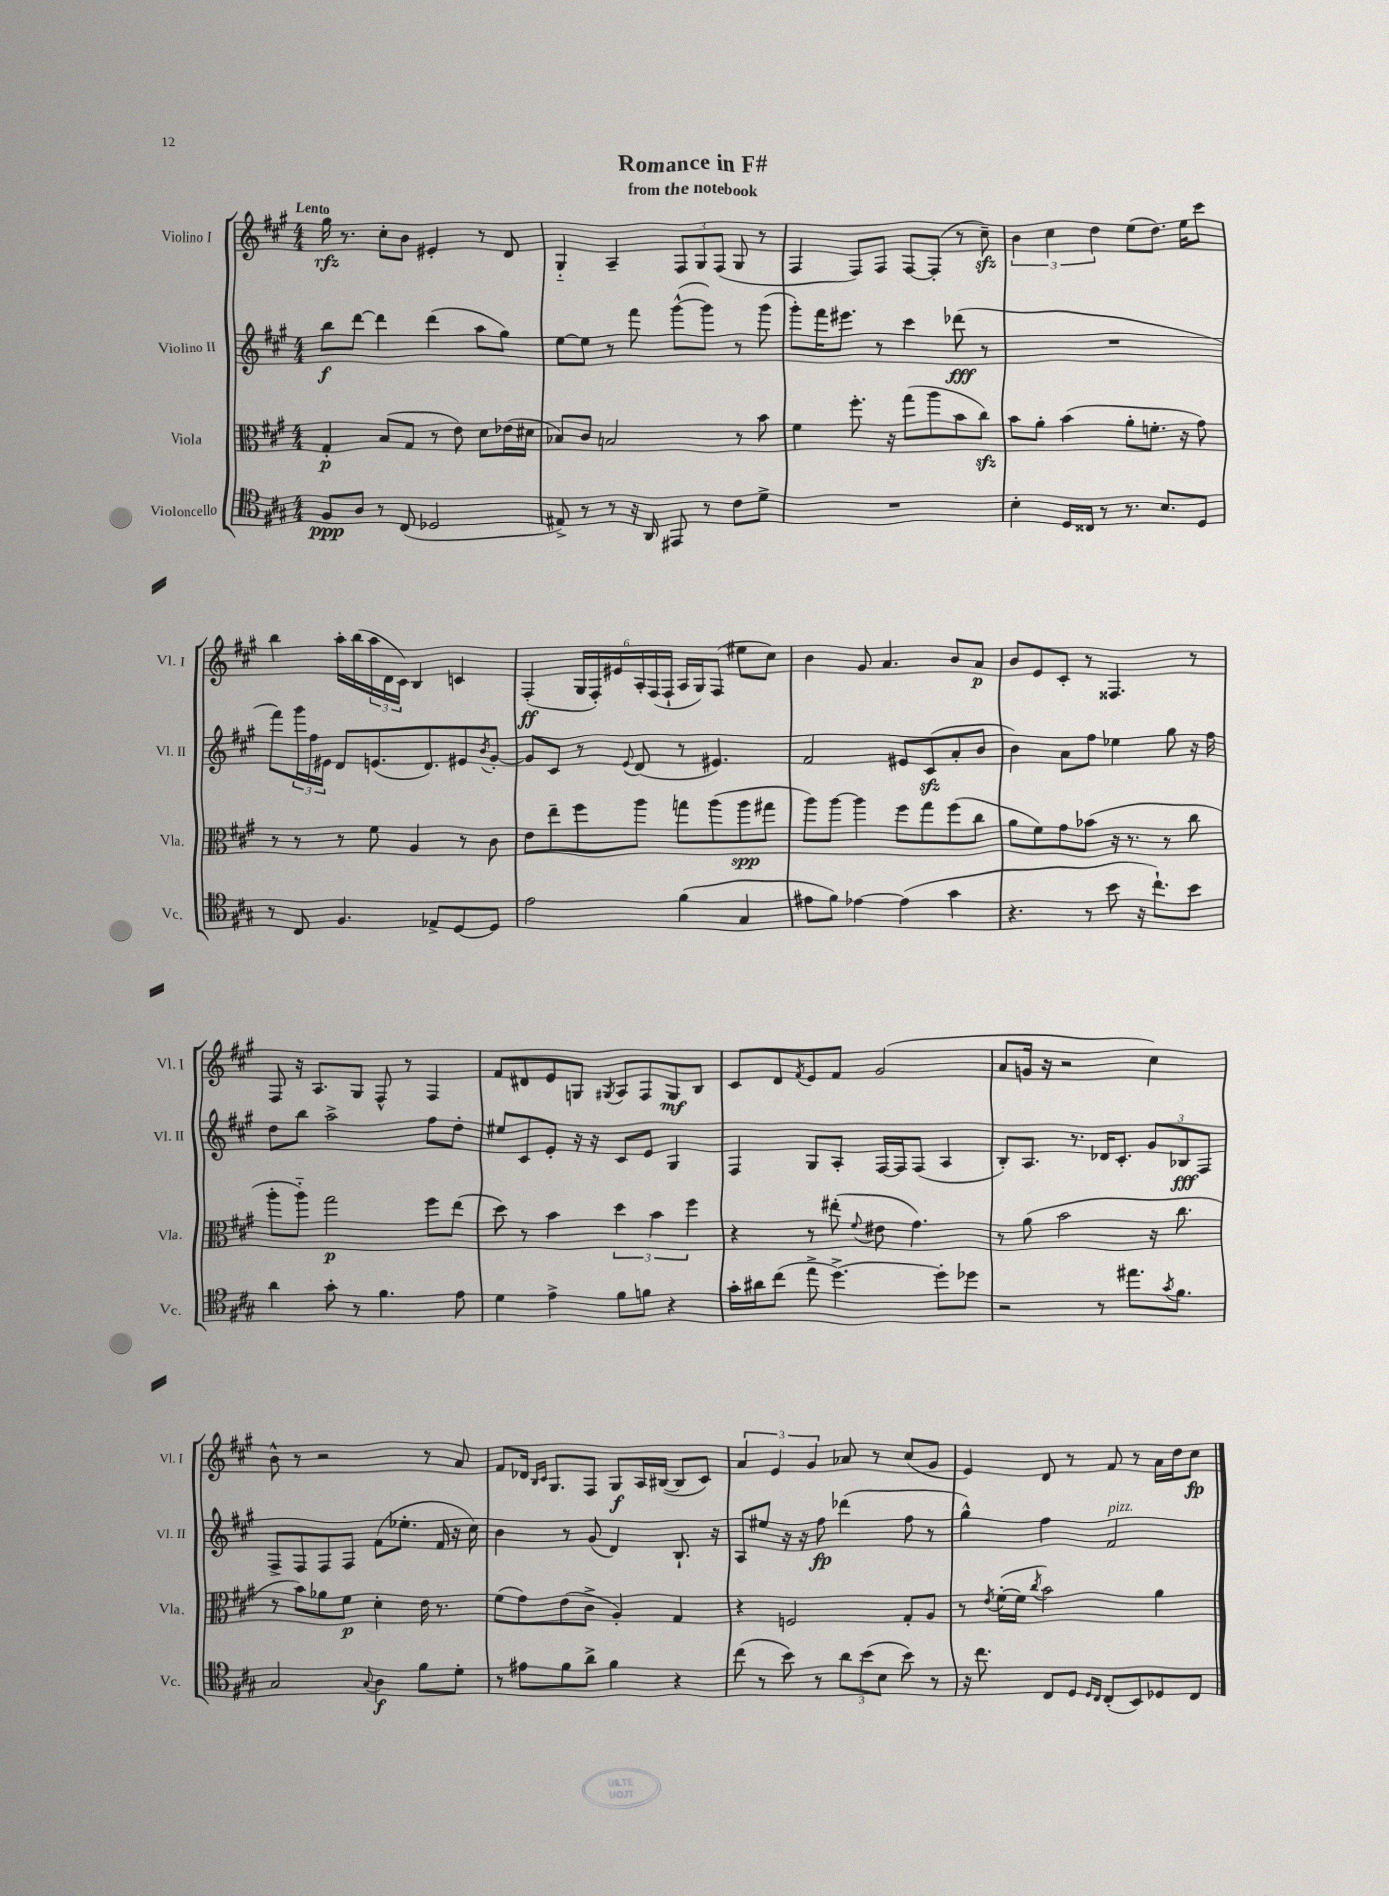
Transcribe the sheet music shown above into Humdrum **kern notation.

**kern	**dynam	**kern	**dynam	**kern	**dynam	**kern	**dynam
*part4	*part4	*part3	*part3	*part2	*part2	*part1	*part1
*staff4	*staff4	*staff3	*staff3	*staff2	*staff2	*staff1	*staff1
*I"Violoncello	*	*I"Viola	*	*I"Violino II	*	*I"Violino I	*
*I'Vc.	*	*I'Vla.	*	*I'Vl. II	*	*I'Vl. I	*
*clefC4	*	*clefC3	*	*clefG2	*	*clefG2	*
*k[f#c#g#]	*	*k[f#c#g#]	*	*k[f#c#g#]	*	*k[f#c#g#]	*
*M4/4	*	*M4/4	*	*M4/4	*	*M4/4	*
=1	=1	=1	=1	=1	=1	=1	=1
!	!	!	!	!	!	!LO:TX:a:B:t=Lento	!
8F#/L	ppp	4G#'/	p	8bb\L	f	16gg#\	rfz
.	.	.	.	.	.	8.r	.
8A/J	.	.	.	[8ddd\J	.	.	.
8r	.	(8B/L	.	4ddd\]	.	8cc#'\L	.
(8C#/	.	8G#/J	.	.	.	8b\J	.
2D-X/	.	8r	.	(4ddd\	.	4e#X'/	.
.	.	8e\)	.	.	.	.	.
.	.	8d\L	.	8aa\L	.	8r	.
.	.	(16e-X\L	.	8gg#\J)	.	8d/	.
.	.	16d#X\JJ	.	.	.	.	.
=2	=2	=2	=2	=2	=2	=2	=2
8E#X^/)	.	8B-X/L)	.	[8ee\L	.	4G#/	.
8r	.	8c#/J	.	8ee\J]	.	.	.
8r	.	2Bn/	.	8r	.	4A~/	.
16r	.	.	.	8fff#\	.	.	.
16AA/	.	.	.	.	.	.	.
8EE#X/	.	.	.	([8ggg#^^\L	.	12F#/L	.
.	.	.	.	.	.	12G#/	.
8r	.	.	.	8ggg#\J])	.	.	.
.	.	.	.	.	.	(12F#/J	.
8c#\L	.	8r	.	8r	.	8G#/	.
8d^\J	.	8b\	.	(8ggg#\	.	8r	.
=3	=3	=3	=3	=3	=3	=3	=3
1r	.	4f#\	.	8ggg#'\L)	.	4F#/	.
.	.	.	.	16fff#\K	.	.	.
.	.	.	.	8.eee#X\J	.	.	.
.	.	8.ff#'\	.	.	.	8F#/L)	.
.	.	.	.	8r	.	8F#/J	.
.	.	16r	.	.	.	.	.
.	.	(8gg#\L	.	4ccc#\	.	[8F#/L	.
.	.	8aa\	.	.	.	(8F#'/J]	.
.	.	8b\	.	(8ddd-X\	fff	8r	.
.	.	8cc#zz\J)	.	8r	.	8cc#zz~\)	.
=4	=4	=4	=4	=4	=4	=4	=4
4B'\	.	8b\L	.	1r	.	6b\	.
.	.	8a'\J	.	.	.	.	.
.	.	.	.	.	.	6cc#\	.
16D/LL	.	(4b\	.	.	.	.	.
16C##X/JJ	.	.	.	.	.	.	.
.	.	.	.	.	.	6dd\	.
8r	.	.	.	.	.	.	.
8.r	.	8a'\L	.	.	.	(8ee\L	.
.	.	8.fn'\J	.	.	.	8.dd\J)	.
8.B/L	.	.	.	.	.	.	.
.	.	16r	.	.	.	16ee\KL	.
8D/J	.	8g#\)	.	.	.	8ccc#\J	.
!!LO:LB:g=z
=5	=5	=5	=5	=5	=5	=5	=5
8r	.	8r	.	8fff#\L)	.	4bb\	.
8C#/	.	8r	.	24ggg#\L	.	.	.
.	.	.	.	24ff#\	.	.	.
.	.	.	.	24e#X\JJ	.	.	.
4.F#/	.	8r	.	8d/L	.	16aa'\LL	.
.	.	.	.	.	.	(16bb\	.
.	.	8f#\	.	(8.en/	.	24aa\	.
.	.	.	.	.	.	24d\	.
.	.	.	.	.	.	24c#\JJ)	.
.	.	4A/	.	.	.	4B/	.
.	.	.	.	8.d/)	.	.	.
8E-X^/L	.	.	.	.	.	.	.
[8D/	.	8r	.	8e#X/	.	4cn/	.
.	.	.	.	8qb/	.	.	.
8D/J]	.	8c#\	.	[8g#'/J	.	.	.
=6	=6	=6	=6	=6	=6	=6	=6
2e\	.	8e\L	.	8g#/L]	.	(4F#'/	ff
.	.	8ee~\	.	8c#/J	.	.	.
.	.	8ff#\	.	8r	.	24G#/LL	.
.	.	.	.	.	.	24F#'/)	.
.	.	.	.	.	.	24e#X/	.
.	.	.	.	8qqe/	.	.	.
.	.	8aa\J	.	(8d/	.	24A'/	.
.	.	.	.	.	.	(24F#/	.
.	.	.	.	.	.	24F#`/JJ	.
(4f#\	.	8ggn\L	.	8r	.	16A/LL	.
.	.	.	.	.	.	16G#/J)	.
.	.	(8aa\	.	4.e#X/)	.	(8F#/J	.
4G#/	.	8aa\	spp	.	.	8ee#X\L	.
.	.	8gg#X\J	.	.	.	8cc#\J)	.
=7	=7	=7	=7	=7	=7	=7	=7
8e#X\L	.	8aa\L)	.	2f#/	.	4b\	.
8f#\J)	.	[8aa\J	.	.	.	.	.
[4e-X\	.	4aa\]	.	.	.	8g#/	.
.	.	.	.	.	.	4.a/	.
(4e-\]	.	8ff#\L	.	8e#X/L	.	.	.
.	.	8gg#\	.	(8c#zz/	.	.	.
4g#\	.	(8ff#\	.	8a'/	.	8b/L	.
.	.	8cc#\J	.	8b/J	.	8a/J	p
=8	=8	=8	=8	=8	=8	=8	=8
4.r	.	8a\L	.	4b\)	.	8b/L	.
.	.	8f#\)	.	.	.	8e/	.
.	.	8g#\	.	8a\L	.	8c#'/J	.
8r	.	(8b-X\J	.	8ff#\J	.	8r	.
8b\	.	16r	.	4ee-X\	.	4.F##X/	.
.	.	8.r	.	.	.	.	.
16r	.	.	.	.	.	.	.
8.cc#`\L)	.	.	.	.	.	.	.
.	.	8r	.	8gg#\	.	.	.
8b\J	.	8cc#\	.	16r	.	8r	.
.	.	.	.	16ff#\	.	.	.
!!LO:LB:g=z
=9	=9	=9	=9	=9	=9	=9	=9
4a\	.	8aa'\L	.	8dd\L	.	8F#/	.
.	.	8aa\J)	.	8bb\J	.	16r	.
.	.	.	.	.	.	8.A/L	.
8g#'\	.	2gg#\	p	2aa^\	.	.	.
8r	.	.	.	.	.	8G#/J	.
4.f#\	.	.	.	.	.	8F#^^/	.
.	.	.	.	.	.	8r	.
.	.	8ff#\L	.	8ff#\L	.	4F#/	.
8e\	.	(8ee\J	.	8dd'\J	.	.	.
=10	=10	=10	=10	=10	=10	=10	=10
4d\	.	8dd\)	.	8ee#X/L	.	8f#/L	.
.	.	8r	.	8c#/	.	8d#X/	.
4e^\	.	4b\	.	8e'/J	.	8e/	.
.	.	.	.	16r	.	8Gn/J	.
.	.	.	.	16r	.	.	.
.	.	.	.	.	.	8qG#X/	.
8f#\L	.	6dd\	.	8c#/L	.	8A/L	.
8fn\J	.	.	.	8e/J	.	8F#/	.
.	.	6b\	.	.	.	.	.
4r	.	.	.	4G#/	.	8G#/	mf
.	.	6ff#\	.	.	.	.	.
.	.	.	.	.	.	8B/J	.
=11	=11	=11	=11	=11	=11	=11	=11
16g#'\LL	.	4r	.	4F#/	.	8c#/L	.
16a#X\J	.	.	.	.	.	.	.
(8cc#\J	.	.	.	.	.	8d/	.
.	.	.	.	.	.	8qf#/	.
8ee^\	.	8r	.	8G#/L	.	8e/	.
[4.dd^\)	.	(8ee#X'\	.	8A'/J	.	8f#/J	.
.	.	8qqf#/	.	.	.	.	.
.	.	8e#X\	.	[16F#/LL	.	(2g#/	.
.	.	.	.	16F#/J]	.	.	.
.	.	4.g#\)	.	(8F#/J	.	.	.
8dd'\L]	.	.	.	4A/	.	.	.
8dd-X\J	.	.	.	.	.	.	.
=12	=12	=12	=12	=12	=12	=12	=12
2r	.	8r	.	8B'/L)	.	8a/L	.
.	.	(8a\	.	8.A/J	.	16gn/Jk	.
.	.	.	.	.	.	16r	.
.	.	2b\	.	.	.	2r	.
.	.	.	.	8.r	.	.	.
8r	.	.	.	16d-X/KL	.	.	.
.	.	.	.	8.c#'/J	.	.	.
8.ee#X\L	.	.	.	.	.	.	.
.	.	16r	.	12g#/L	.	4cc#\)	.
8qg#/	.	.	.	.	.	.	.
8.f#\J	.	8.cc#\	.	.	.	.	.
.	.	.	.	12B-X/	fff	.	.
.	.	.	.	12F#/J	.	.	.
!!LO:LB:g=z
=13	=13	=13	=13	=13	=13	=13	=13
2G#/	.	8r	.	8F#^/L	.	8b^^\	.
.	.	8b\L)	.	8F#/	.	8r	.
.	.	8a-X\	.	8F#/	.	2r	.
.	.	8f#\J	p	8F#/J	.	.	.
8qqG#/	.	.	.	.	.	.	.
4A\	f	4d'\	.	(8f#\L	.	.	.
.	.	.	.	8.ee-X'\J	.	.	.
8f#\L	.	16e\	.	.	.	8r	.
.	.	8.r	.	16f#/	.	.	.
8d'\J	.	.	.	16r	.	8a/	.
.	.	.	.	16cc#\)	.	.	.
=14	=14	=14	=14	=14	=14	=14	=14
8r	.	(8f#\L	.	4b\	.	8f#/L	.
8e#X\L	.	8g#\)	.	.	.	16d-X/Jk	.
.	.	.	.	.	.	16qqB/LL	.
.	.	.	.	.	.	16qqc#/JJ	.
.	.	.	.	.	.	8.G#/L	.
8f#\	.	(8e\	.	8r	.	.	.
8a^\J	.	8c#^\J	.	(8g#/	.	8F#/J	.
4f#\	.	4A'/)	.	4d/)	.	8G#/L	f
.	.	.	.	.	.	16A/L	.
.	.	.	.	.	.	([16B#X/JJ	.
4r	.	4G#/	.	8.B`/	.	8B#/L]	.
.	.	.	.	.	.	8c#/J)	.
.	.	.	.	16r	.	.	.
=15	=15	=15	=15	=15	=15	=15	=15
(8cc#\	.	4r	.	8A/L	.	6a/	.
8r	.	.	.	8ee#X/J	.	.	.
.	.	.	.	.	.	6e/	.
8b\)	.	2Fn/	.	16r	.	.	.
.	.	.	.	16r	.	.	.
.	.	.	.	.	.	6g#/	.
8r	.	.	.	8ff#\	fp	.	.
12a\L	.	.	.	(4ddd-X\	.	8a-X/	.
(12b\	.	.	.	.	.	.	.
.	.	.	.	.	.	8r	.
12B\J	.	.	.	.	.	.	.
8b\)	.	8G#'/L	.	8ff#\	.	(8cc#/L	.
8r	.	8A/J	.	8r	.	8g#/J	.
=16	=16	=16	=16	=16	=16	=16	=16
16r	.	8r	.	4gg#^^\)	.	4e/)	.
8.cc#\	.	.	.	.	.	.	.
.	.	8qe/	.	.	.	.	.
.	.	([16f#'\LL	.	.	.	.	.
.	.	16f#\JJ]	.	.	.	.	.
.	.	8qcc#/	.	.	.	.	.
8C#/L	.	2b\)	.	4ff#\	.	8d/	.
8D/J	.	.	.	.	.	8r	.
16qqD/LL	.	.	.	.	.	.	.
16qqC#/JJ	.	.	.	.	.	.	.
!	!	!	!	!LO:TX:a:i:t=pizz.	!	!	!
(8C#'/L	.	.	.	2f#/	.	8f#/	.
8BB/)	.	.	.	.	.	8r	.
8D-X/	.	4a\	.	.	.	16a\LL	.
.	.	.	.	.	.	16dd\J	.
8C#/J	.	.	.	.	.	8cc#\J	fp
==	==	==	==	==	==	==	==
*-	*-	*-	*-	*-	*-	*-	*-
